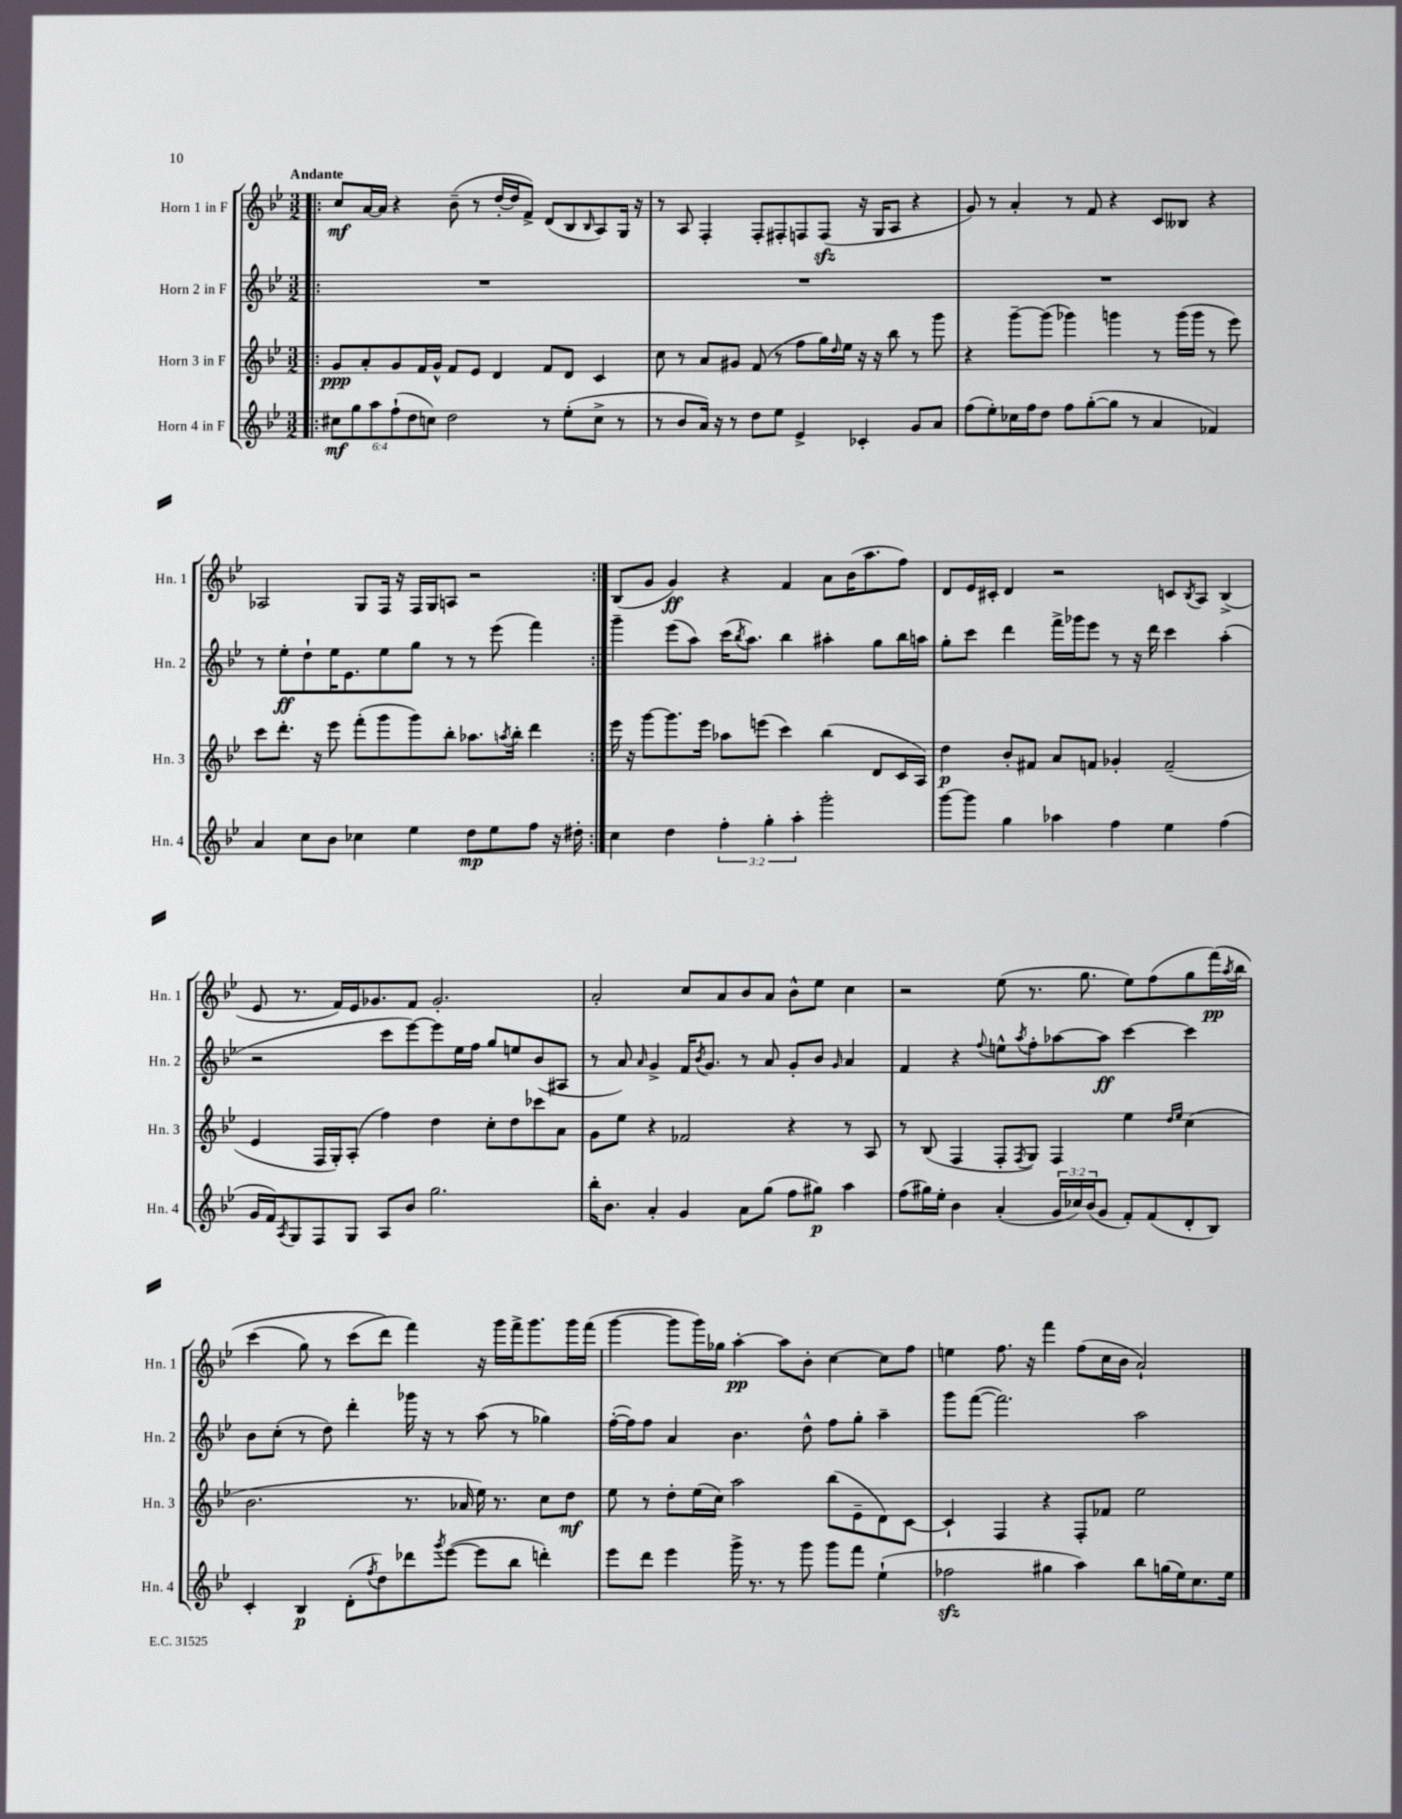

**kern	**dynam	**kern	**dynam	**kern	**dynam	**kern	**dynam
*part4	*part4	*part3	*part3	*part2	*part2	*part1	*part1
*staff4	*staff4	*staff3	*staff3	*staff2	*staff2	*staff1	*staff1
*I"Horn 4 in F	*	*I"Horn 3 in F	*	*I"Horn 2 in F	*	*I"Horn 1 in F	*
*I'Hn. 4	*	*I'Hn. 3	*	*I'Hn. 2	*	*I'Hn. 1	*
*clefG2	*	*clefG2	*	*clefG2	*	*clefG2	*
*k[b-e-]	*	*k[b-e-]	*	*k[b-e-]	*	*k[b-e-]	*
*M3/2	*	*M3/2	*	*M3/2	*	*M3/2	*
=1!|:	=1!|:	=1!|:	=1!|:	=1!|:	=1!|:	=1!|:	=1!|:
!	!	!	!	!	!	!LO:TX:a:B:t=Andante	!
12cc#X\L	mf	8g/L	ppp	1.r	.	8cc/L	mf
12gg\	.	.	.	.	.	.	.
.	.	8a'/	.	.	.	[16a/L	.
12aa\	.	.	.	.	.	.	.
.	.	.	.	.	.	16a/JJ]	.
(12ff`\	.	8g/	.	.	.	4r	.
12dd\	.	.	.	.	.	.	.
.	.	16f/L	.	.	.	.	.
12ccn\J)	.	.	.	.	.	.	.
.	.	16g^^/JJ	.	.	.	.	.
2dd\	.	8f/L	.	.	.	(8b-~\	.
.	.	8e-/J	.	.	.	8r	.
.	.	4d/	.	.	.	[16dd'/LL	.
.	.	.	.	.	.	16dd/J]	.
.	.	.	.	.	.	8f^/J)	.
8r	.	8f/L	.	.	.	(8d/L	.
(8ee-'\L	.	8d/J	.	.	.	8B-/	.
.	.	.	.	.	.	16qqB-/	.
8cc^\J	.	4c/	.	.	.	8A/)	.
8r	.	.	.	.	.	16G/Jk	.
.	.	.	.	.	.	16r	.
=2	=2	=2	=2	=2	=2	=2	=2
8r	.	8cc\	.	1.r	.	8r	.
8b-/L	.	8r	.	.	.	8A/	.
16a/Jk)	.	8a/L	.	.	.	4F'/	.
16r	.	.	.	.	.	.	.
8r	.	8g#X/J	.	.	.	.	.
8dd\L	.	(8f/	.	.	.	8F'/L	.
8ee-\J	.	8r	.	.	.	8F#X'/	.
4e-^/	.	8ff\L	.	.	.	8Fn/	.
.	.	16gg\L)	.	.	.	(8Fzz/J	.
.	.	16qqdd/	.	.	.	.	.
.	.	16ee-\JJ	.	.	.	.	.
4c-X'/	.	16r	.	.	.	16r	.
.	.	16r	.	.	.	16G/KL	.
.	.	8bb-\	.	.	.	8A/J	.
8g/L	.	8r	.	.	.	4r	.
8a/J	.	8ggg\	.	.	.	.	.
=3	=3	=3	=3	=3	=3	=3	=3
(8ff\L	.	4r	.	1.r	.	8g/)	.
8ee-'\)	.	.	.	.	.	8r	.
16cc-X\L	.	[8ggg~\L	.	.	.	4a'/	.
16ff\J	.	.	.	.	.	.	.
8dd\J	.	(8ggg\J]	.	.	.	.	.
8ff\L	.	4ggg-X\)	.	.	.	8r	.
([8gg'\	.	.	.	.	.	8f/	.
8gg\J]	.	4gggn\	.	.	.	4r	.
8r	.	.	.	.	.	.	.
4a/	.	8r	.	.	.	8c/L	.
.	.	(16ggg\LL	.	.	.	8B--X/J	.
.	.	16ggg\JJ	.	.	.	.	.
4f-X/)	.	8r	.	.	.	4r	.
.	.	8eee-\)	.	.	.	.	.
!!LO:LB:g=z
=4	=4	=4	=4	=4	=4	=4	=4
4a/	.	8ccc\L	.	8r	.	2A-X/	.
.	.	8.ddd'\J	.	8ee-'\L	ff	.	.
8cc\L	.	.	.	8dd`\	.	.	.
.	.	16r	.	.	.	.	.
8b-\J	.	8eee-\	.	16ee-\K	.	.	.
.	.	.	.	8.e-\	.	.	.
4cc-X\	.	(8fff'\L	.	.	.	8G/L	.
.	.	8ggg\	.	8ee-\	.	16F/Jk	.
.	.	.	.	.	.	16r	.
4ee-\	.	8ggg\)	.	8gg\J	.	16F/LL	.
.	.	.	.	.	.	16G/J	.
.	.	8bb-'\J	.	8r	.	8An/J	.
8dd\L	mp	8.aa-X\L	.	8r	.	2r	.
8ee-\	.	.	.	(8eee-\	.	.	.
.	.	8qaan/	.	.	.	.	.
.	.	16bb-'\Jk	.	.	.	.	.
8ff\J	.	4ddd\	.	4fff\)	.	.	.
16r	.	.	.	.	.	.	.
16dd#X'\	.	.	.	.	.	.	.
=5:|!	=5:|!	=5:|!	=5:|!	=5:|!	=5:|!	=5:|!	=5:|!
4cc\	.	16eee-\	.	4ggg~\	.	(8B-/L	.
.	.	16r	.	.	.	.	.
.	.	[8ggg\L	.	.	.	8g/J	.
4dd\	.	8.ggg\]	.	(8eee-\L	.	4g/)	ff
.	.	.	.	8aa\J)	.	.	.
.	.	16eee-\Jk	.	.	.	.	.
6ff'\	.	8aa-X\L	.	(16ccc\KL	.	4r	.
.	.	.	.	8qbb-/	.	.	.
.	.	.	.	8.aa\J)	.	.	.
.	.	(8eeen\J	.	.	.	.	.
6gg'\	.	.	.	.	.	.	.
.	.	4ccc\)	.	4bb-\	.	4f/	.
6aa'\	.	.	.	.	.	.	.
2ggg'\	.	(4bb-\	.	4aa#X'\	.	8a\L	.
.	.	.	.	.	.	(16b-\K	.
.	.	.	.	.	.	8.aa\	.
.	.	8d/L	.	8gg\L	.	.	.
.	.	16c/L	.	16bb-\L	.	8ff\J)	.
.	.	16A/JJ)	.	16aan\JJ	.	.	.
=6	=6	=6	=6	=6	=6	=6	=6
[8ggg\L	.	4dd\	p	8gg'\L	.	8d/L	.
8ggg\J]	.	.	.	8ccc\J	.	16e-/L	.
.	.	.	.	.	.	16c#X'/JJ	.
4gg\	.	8b-'/L	.	4ddd\	.	4d/	.
.	.	8f#X/J	.	.	.	.	.
4aa-X\	.	8a/L	.	16fff^\LL	.	2r	.
.	.	.	.	16ggg-X\J	.	.	.
.	.	8fn/J	.	8eee-\J	.	.	.
4ff\	.	4g-X'/	.	8r	.	.	.
.	.	.	.	16r	.	.	.
.	.	.	.	16ddd\	.	.	.
4ee-\	.	(2f~/	.	4ccc\	.	8cn/L	.
.	.	.	.	.	.	8qB-/	.
.	.	.	.	.	.	8A/J	.
(4ff\	.	.	.	(4aa'\	.	(4B-^/	.
!!LO:LB:g=z
=7	=7	=7	=7	=7	=7	=7	=7
16g/LL	.	4e-/	.	2r	.	8e-/	.
16f/J)	.	.	.	.	.	.	.
8qA/	.	.	.	.	.	.	.
8G/	.	.	.	.	.	8.r	.
8F/	.	16F/LL	.	.	.	.	.
.	.	16G'/J)	.	.	.	16f/LL)	.
8G/J	.	(8A'/J	.	.	.	16e-/J	.
.	.	.	.	.	.	8.g-X/	.
8A/L	.	4ff\)	.	8ccc\L	.	.	.
8b-/J	.	.	.	[8eee-\)	.	8f/J	.
2.gg\	.	4dd\	.	8eee-\]	.	2.g-'/	.
.	.	.	.	16ee-\L	.	.	.
.	.	.	.	16ff\JJ	.	.	.
.	.	8cc'\L	.	8gg/L	.	.	.
.	.	8dd\	.	8een/	.	.	.
.	.	8ccc-X\	.	(8b-/	.	.	.
.	.	8a\J	.	8A#X/J	.	.	.
=8	=8	=8	=8	=8	=8	=8	=8
16bb-'\KL	.	8g\L	.	8r	.	2a'/	.
8.b-\J	.	.	.	.	.	.	.
.	.	8ee-\J	.	8a/)	.	.	.
.	.	.	.	16qqa/	.	.	.
4a'/	.	4r	.	4g^/	.	.	.
4g/	.	2f-X/	.	16f/KL	.	8cc/L	.
.	.	.	.	8qb-/	.	.	.
.	.	.	.	8.g/J	.	.	.
.	.	.	.	.	.	8a/	.
8a\L	.	.	.	8r	.	8b-/	.
(8gg\J	.	.	.	8a/	.	8a/J	.
8ff\L	.	4r	.	8g'/L	.	8b-^^\L	.
8gg#X\J)	p	.	.	8b-/J	.	8ee-\J	.
.	.	.	.	16qqg/	.	.	.
4aa\	.	8r	.	4a/	.	4cc\	.
.	.	8A/	.	.	.	.	.
=9	=9	=9	=9	=9	=9	=9	=9
(8ff\L	.	8r	.	4f/	.	2r	.
16gg#X\L)	.	(8B-/	.	.	.	.	.
16ee-'\JJ	.	.	.	.	.	.	.
4b-\	.	4F/	.	4r	.	.	.
.	.	.	.	8qqff/	.	.	.
(4a'/	.	8F'/L	.	8een^^\L	.	(8ee-\	.
.	.	8qF/	.	8qaa/	.	.	.
.	.	8G/J)	.	8ff'\	.	8.r	.
24g/LL	.	4F/	.	[8aa-X\	.	.	.
24cc-X/)	.	.	.	.	.	.	.
.	.	.	.	.	.	8.gg\	.
(24b-/J	.	.	.	.	.	.	.
8g/J	.	.	.	8aa-\J]	ff	.	.
8f'/L)	.	4ee-\	.	[4ccc\	.	8ee-\L)	.
(8f/	.	.	.	.	.	(8ff\	.
.	.	16qqdd/LL	.	.	.	.	.
.	.	16qqee-/JJ	.	.	.	.	.
8d'/	.	(4cc\	.	4ccc\]	.	8gg\	.
8B-/J)	.	.	.	.	.	(16fff\L)	pp
.	.	.	.	.	.	8qaa/	.
.	.	.	.	.	.	16bb-\JJ	.
!!LO:LB:g=z
=10	=10	=10	=10	=10	=10	=10	=10
4c'/	.	2.b-\	.	8b-\L	.	(4ccc\	.
.	.	.	.	(8cc'\J	.	.	.
4B-/	p	.	.	8r	.	8gg\)	.
.	.	.	.	8dd\)	.	8r	.
(8d'\L	.	.	.	4ddd'\	.	(8ccc\L	.
8qff/	.	.	.	.	.	.	.
8dd\)	.	.	.	.	.	8ddd\J)	.
8ddd-X\	.	8.r	.	16ggg-X\	.	4fff\)	.
.	.	.	.	16r	.	.	.
8qggg/	.	.	.	.	.	.	.
([8eee-\J	.	.	.	8r	.	.	.
.	.	16a-X/	.	.	.	.	.
8eee-\L]	.	16ee-\)	.	(8aa\	.	16r	.
.	.	8.r	.	.	.	16ggg\LL	.
8bb-\J	.	.	.	8r	.	16fff^\J	.
.	.	.	.	.	.	8.ggg\	.
4dddn'\)	.	8cc\L	.	4gg-X\)	.	.	.
.	.	8dd\J	mf	.	.	16ggg\L	.
.	.	.	.	.	.	(16fff\JJ	.
=11	=11	=11	=11	=11	=11	=11	=11
8eee-\L	.	8ee-\	.	([16ff'\LL	.	[4ggg\	.
.	.	.	.	16ff\J])	.	.	.
8ddd\J	.	8r	.	8ff\J	.	.	.
4eee-\	.	8dd'\L	.	4a/	.	8ggg\L]	.
.	.	(16ee-\L	.	.	.	16ggg\L)	.
.	.	16cc\JJ)	.	.	.	16gg-X\JJ	.
16ggg^\	.	2aa\	.	4.b-\	.	[4aa'\	pp
8.r	.	.	.	.	.	.	.
8r	.	.	.	.	.	8aa\L]	.
8ggg\	.	.	.	8dd^^\	.	8b-'\J	.
8ggg\L	.	(8bb-\L	.	8ff\L	.	[4cc\	.
8fff\J	.	8e-~\	.	8gg'\J	.	.	.
(4ee-`\	.	8d\)	.	4aa~\	.	8cc\L]	.
.	.	[8c\J	.	.	.	8ff\J	.
=12	=12	=12	=12	=12	=12	=12	=12
2ff-Xzz\	.	4c`/]	.	8ggg\L	.	4een\	.
.	.	.	.	([8fff\J	.	.	.
.	.	4F/	.	2.fff\])	.	8.ff\	.
.	.	.	.	.	.	16r	.
4gg#X\	.	4r	.	.	.	4fff\	.
4aa\)	.	8F'/L	.	.	.	(8ff\L	.
.	.	8f-X/J	.	.	.	16cc\L	.
.	.	.	.	.	.	16b-\JJ	.
8bb-\L	.	2ee-\	.	2aa\	.	2a`/)	.
(16ggn\L	.	.	.	.	.	.	.
16ee-\J)	.	.	.	.	.	.	.
8.cc\	.	.	.	.	.	.	.
16ee-\Jk	.	.	.	.	.	.	.
==	==	==	==	==	==	==	==
*-	*-	*-	*-	*-	*-	*-	*-
